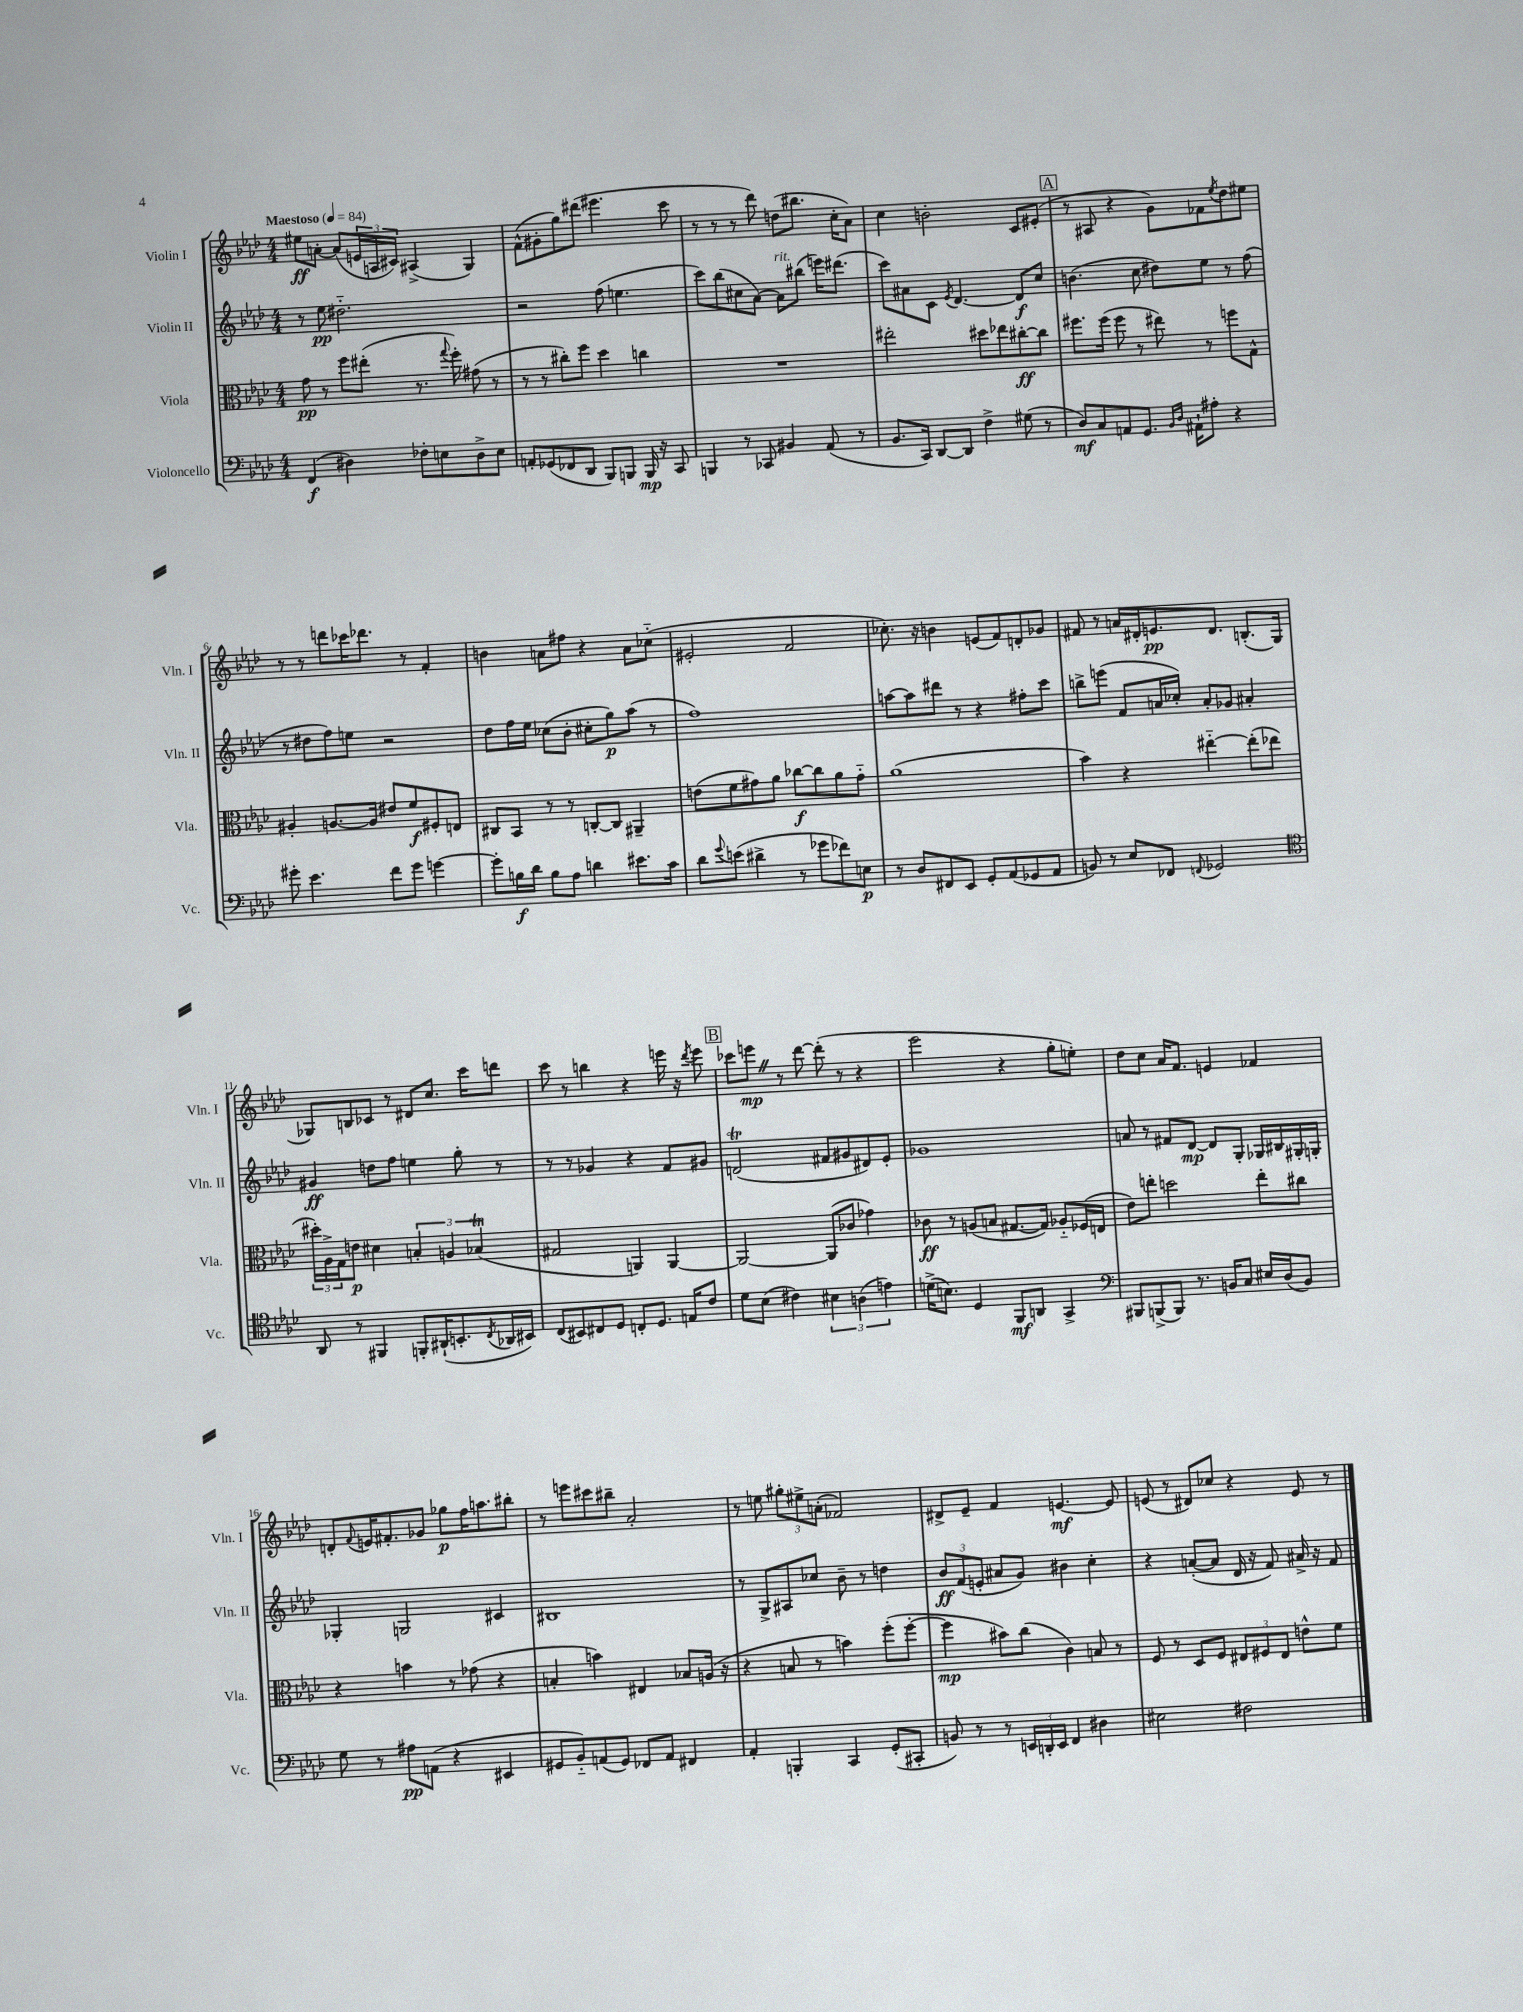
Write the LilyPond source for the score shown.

<<
\new StaffGroup <<
\new Staff = "s0" \with { instrumentName = "Violin I" shortInstrumentName = "Vln. I" } {
    \clef treble \key aes \major \numericTimeSignature \time 4/4 \tempo "Maestoso" 4 = 84
    eis''8\ff a'8~-. a'8( \tuplet 3/2 { e'16 a16 cis'16) } ais4->( g4) |
    f'8-^( gis'8-. g''8) dis'''8( eis'''4. c'''8 |
    r8 r8 r8 des'''8) d''8( bis''8. c''16-. aes'8) |
    c''4 b'2-. c'8 eis'8-.( |
    \mark \markup { \box "A" } r8 ais8 r4 g'8) fes'8 \acciaccatura { ees''8 } des''8 eis''8 |
    r8 r8 d'''8 ces'''16 des'''8. r8 f'4-. |
    b'4 a'8 fis''8 r4 a'8 ces''8-_( |
    eis'2-. f'2 |
    ces''8.-.) r16 b'4 e'8( f'8) d'8-. ges'8 |
    fis'8 r8 a'16 dis'16-. e'8.\pp dis'8. b8.-.( g16 |
    ges8) b8 ces'8 r8 dis'8 c''8. c'''16 d'''8 |
    c'''8 r8 b''4 r4 e'''16 r16 \acciaccatura { des'''8 } e'''8 |
    \mark \markup { \box "B" } ces'''8 e'''8\mp \once \override BreathingSign.text = \markup { \musicglyph "scripts.caesura.straight" } \breathe r8 des'''8~ des'''8-.( r8 r4 |
    ees'''2 r4 g''8-. e''8-.) |
    des''8 c''8 aes'16 f'8. e'4 fes'4 |
    d'8-. \appoggiatura { f'8 } e'16 fis'8.-. ges'8 ges''8\p f''16 a''8. bis''8-. |
    r8 e'''8 cis'''8 bis''8-- aes'2-. |
    r8 e''8 \tuplet 3/2 { gis''8-. eis''8-> a'8-.( } fes'2) |
    dis'8-> ees'8-- f'4 e'4.~\mf e'8 |
    e'8( r8 dis'8) ces''8 r4 e'8 r8 \bar "|." |
}
\new Staff = "s1" \with { instrumentName = "Violin II" shortInstrumentName = "Vln. II" } {
    \clef treble \key aes \major \numericTimeSignature \time 4/4
    r8 ees''8\pp dis''2.-_ |
    r2 f''8( e''4. |
    c'''8) bes''8( cis''8 aes'8~) aes'8^\markup { \italic "rit." } bis''8( e'''16) dis'''8.( |
    c'''8) ais'8 c'8 \acciaccatura { ees'8 } des'4.~ des'8\f c''8 |
    \mark \markup { \box "A" } b'4.( c''8 dis''8) ees''8 r8 f''8( |
    r8 dis''8 f''8) e''8 r2 |
    des''8 f''16 ees''16 ces''8( bes'8-. cis''8-. g''8\p) aes''8( r8 |
    f''1) |
    a''8~ a''8 dis'''8 r8 r4 fis''8-. c'''8 |
    b''8-> e'''8( f'8 a'16 ces''16-.) a'8-. ges'8 ais'4-. |
    gis'4\ff d''8 f''8 e''4 g''8-. r8 |
    r8 r8 ges'4 r4 f'8 gis'8 |
    \mark \markup { \box "B" } d'2\trill( fis'8 gis'8 dis'8) ees'8-. |
    ges'1 |
    a'8 r8 fis'8 des'8~\mp des'8 g8-. ges16 bis16 gis16-. g16-. |
    ges4-. g2 cis'4 |
    bis1 |
    r8 g8-> ais8 ces''8 bes'8-- r8 d''4 |
    \tuplet 3/2 { bes'8\ff f'8( e'8-. } ais'8 g'8) bis'4 c''4-. |
    r4 a'8~-.( a'8 des'16 r16 f'8) ais'16-> r16 f'8 \bar "|." |
}
\new Staff = "s2" \with { instrumentName = "Viola" shortInstrumentName = "Vla." } {
    \clef alto \key aes \major \numericTimeSignature \time 4/4
    g'8\pp r8 f''8 eis''8-.( r8. \appoggiatura { g''8 } f''16-.) gis'8( r8 |
    r8 r8 cis''8-.) f''8 des''4 c''4 |
    R1 |
    eis''2-. dis''8 ees''8 cis''8~-.\ff cis''8 |
    \mark \markup { \box "A" } fis''8. fis''16( fis''8 r8 eis''8) r8 f''8 g8-^ |
    ais4-. a8.~ a16 eis'8 f'8\f fis8-. e8 |
    cis8 bes,8 r8 r8 c8~-. c8 ais,4-- |
    e'8( f'8 gis'8) aes'8 ces''8~\f ces''8 aes'8 gis'8-_ |
    aes'1( |
    bes'4) r4 eis''4~-_ eis''8-.( ees''8 |
    \tuplet 3/2 { dis''16-.) aes16-> g16 } e'8\p dis'4 \tuplet 3/2 { b4-. a4 bes4\trill( } |
    gis2 a,4) a,4~ |
    \mark \markup { \box "B" } a,2~ a,8( ces'8 ges'4) |
    ces'8\ff r8 a8( b8 gis8.~ gis16) aes8-_ fes16( e16 |
    ees'8) e''8-. d''2 e''8-. cis''8 |
    r4 b'4 r8 ges'8( r4 |
    b4-. b'4) eis4 bes8 a16( r16 |
    r4 b8 r8 b'4) f''8-.( f''8~-. |
    f''4\mp bis'8) c''8( c'4) b8 r8 |
    f8 r8 des8 f8 \tuplet 3/2 { eis8 fis8 eis8 } e'8-^ f'8 \bar "|." |
}
\new Staff = "s3" \with { instrumentName = "Violoncello" shortInstrumentName = "Vc." } {
    \clef bass \key aes \major \numericTimeSignature \time 4/4
    f,4\f( dis4) fes8-. e8 dis8-> e8 |
    a,8-. ges,8( fes,8 des,8 bes,,8) b,,8 b,,16\mp r16 c,8 |
    b,,4 r8 ces,8 bis,4 aes,8( r8 |
    bes,8. c,16) des,8~ des,8 f4-> gis8( r8 |
    \mark \markup { \box "A" } des8\mf) c8 a,8 g,8. \grace { bes,16 des16 } ais,16-! ais8-. r4 |
    gis'8-. ees'4. f'8 gis'8 g'4~ |
    g'8-. b16\f des'16 b8 aes8 d'4 eis'8. c'16 |
    des'8 \appoggiatura { g'8 } e'8( dis'4-> r8 ges'8 fes'8) e8\p |
    r8 des8 fis,8 ees,8 g,8-. aes,8( ges,8 aes,8 |
    b,8) r8 ees8 fes,8 \appoggiatura { f,8 } ges,2 |
    \clef tenor aes,8 r8 fis,4 f,8-. ais,16-!( b,8.-. \acciaccatura { c8 } aes,16 bis,16) |
    c8( bis,8) cis8 des8 c8-. des8. e16 c'8 |
    \mark \markup { \box "B" } des'8 bes8( cis'4) \tuplet 3/2 { bis4 a4( e'4) } |
    d'16->( b8.) des4 f,8\mf a,8 g,4-> |
    \clef bass bis,,8 b,,8->( b,,8) r8. b,16 c8 eis16 des16( b,8) |
    g8 r8 ais8\pp a,8( r4 eis,4 |
    gis,8 bes,8-_) a,8( gis,8) fes,8 a,8 fis,4 |
    aes,4-. b,,4-. c,4 g,8-.( cis,8-. |
    b,8) r8 r8 \tuplet 3/2 { e,16 d,16-. e,16 } f,4 dis4 |
    eis2 fis2 \bar "|." |
}
>>
>>
